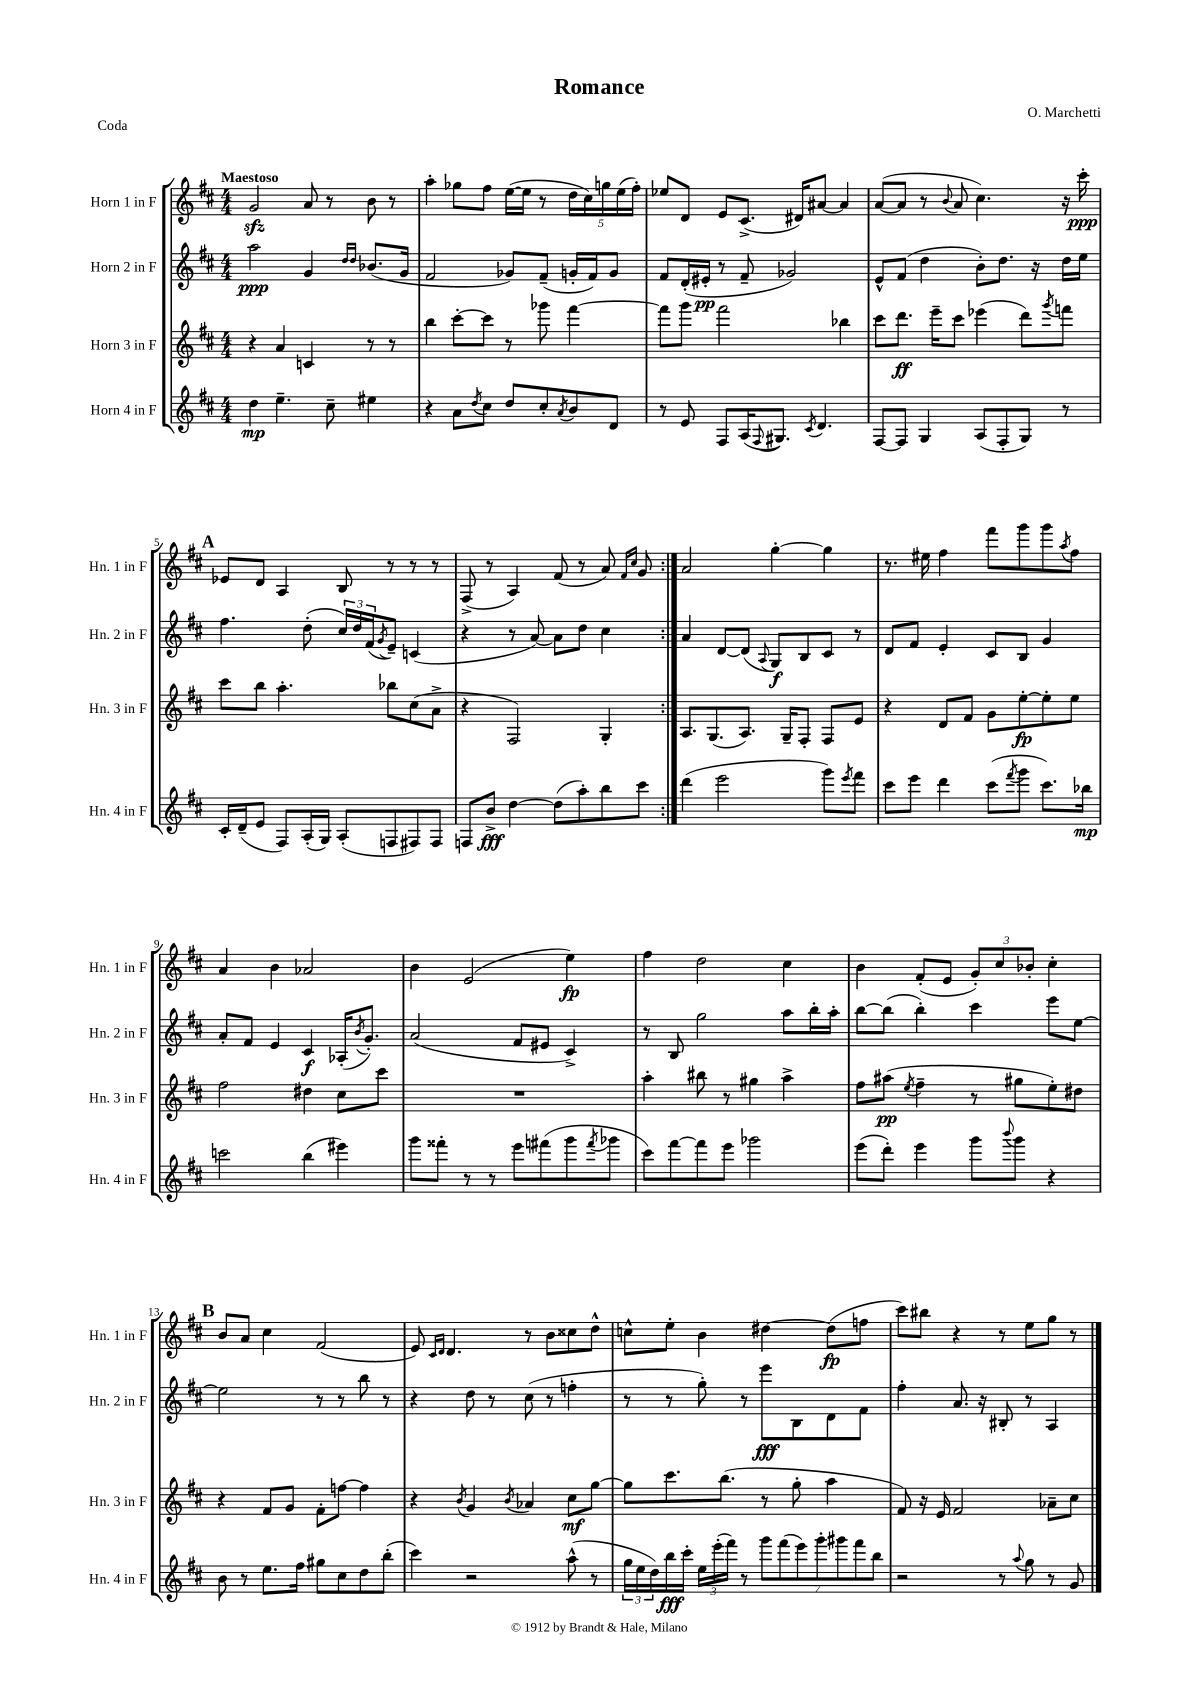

**kern	**kern	**kern	**kern
*staff4	*staff3	*staff2	*staff1
*clefG2	*clefG2	*clefG2	*clefG2
*k[f#c#]	*k[f#c#]	*k[f#c#]	*k[f#c#]
*M4/4	*M4/4	*M4/4	*M4/4
4dd	4r	2aa	2g
4.ee~	4a	.	.
.	4c	4g	8a
8cc#~	.	.	8r
.	.	16qqdd	.
.	.	16qqdd	.
4ee#	8r	(8.b-	8b
.	8r	.	8r
.	.	16g	.
=	=	=	=
4r	4bb	2f#	4aa'
8a	[8ccc#'	.	8gg-
8qdd	.	.	.
8cc#	8ccc#]	.	8ff#
8dd	8r	8g-)	([16ee
.	.	.	16ee]
8cc#'	8ggg-	(8f#~	8r
8qa	.	.	.
8b	[4fff#	16g'	20dd
.	.	.	20cc#)
.	.	16f#)	.
.	.	.	20gg
8d	.	8g	.
.	.	.	(20ee
.	.	.	20ff#')
=	=	=	=
8r	8fff#]	8f#	8ee-
8e	8ggg	(16d'	8d
.	.	16e#'	.
8F#	2fff#	8r	8e
(16A	.	8f#~	(8.c#^
8qqF#	.	.	.
8.G#)	.	.	.
.	.	2g-)	.
.	.	.	16d#)
8qc#	.	.	.
4.d	.	.	[8a#
.	4bb-	.	4a#]
=	=	=	=
[8F#	8ccc#	8e^^	([8a
8F#]	8.ddd	(8f#	8a]
4G	.	4dd	8r
.	16eee~	.	.
.	.	.	8qqb
.	8ccc#	.	8a
(8A	(4eee-	8b')	4.cc#)
8F#'	.	8.dd	.
8G)	8ddd)	.	.
.	.	16r	.
.	8qggg	.	.
8r	8fff	16dd	16r
.	.	16ee	16ccc#'
=	=	=	=
16c#'	8ccc#	4.ff#	8e-
(16d~	.	.	.
8e	8bb	.	8d
8F#)	4.aa'	.	4A
(16A'	.	(8dd'	.
16G)	.	.	.
(8A'	.	24cc#)	8B
.	.	24dd	.
.	.	(24f#	.
.	.	8qg	.
8F	8bb-	8e~)	8r
8F#)	(8cc#	(4c	8r
8F#	8a^	.	8r
=	=	=	=
8F	4r	4r	(8F#^
8b^	.	.	8r
[4dd	2F#)	8r	4A)
.	.	[8a)	.
(8dd]	.	8a]	(8f#
8aa')	.	8dd	8r
8bb	4G'	4cc#	8a)
.	.	.	16qqf#
.	.	.	16qqcc#
8ccc#	.	.	8g
=:|!	=:|!	=:|!	=:|!
(4ddd	8.A	4a	2a
.	(8.G	.	.
2eee	.	[8d	.
.	8.A)	(8d]	.
.	.	8qqA	.
.	.	8G)	[4gg'
.	16G~	.	.
.	8F#'	8B	.
8ggg)	8F#	8c#	4gg]
8qeee	.	.	.
8fff#	8e	8r	.
=	=	=	=
8ccc#	4r	8d	8.r
8eee	.	8f#	.
.	.	.	16ee#
4ddd	8d	4e'	4ff#
.	8f#	.	.
(8ccc#	8g	8c#	8fff#
8qfff#	.	.	.
8ggg	[8ee'	8B	8ggg
8.ccc#)	8ee']	4g	8ggg
.	.	.	8qaa
.	8ee	.	8ff#
16bb-	.	.	.
=	=	=	=
2ccc	2ff#	8a'	4a
.	.	8f#	.
.	.	4e	4b
(4bb	4dd#	4c#	2a-
4eee#)	8cc#	(16A-'	.
.	.	8qb	.
.	.	8.g')	.
.	8ccc#	.	.
=	=	=	=
8ggg	1r	(2a	4b
8fff##'	.	.	.
8r	.	.	(2e
8r	.	.	.
8eee	.	8f#	.
(8fff#	.	8e#	.
8ggg	.	4c#^)	4ee)
8qfff#	.	.	.
8ggg-	.	.	.
=	=	=	=
8ccc#)	4aa'	8r	4ff#
[8fff#	.	8B	.
8fff#]	8bb#	2gg	2dd
8eee	8r	.	.
2ggg-	4gg#	.	.
.	4aa^	8aa	4cc#
.	.	16bb'	.
.	.	16aa'	.
=	=	=	=
(8eee	8ff#	[8bb	4b
8ddd')	(8aa#	(8bb]	.
.	8qee	.	.
4eee	4ff#~	4bb')	(8f#'
.	.	.	8e
8ggg	8r	4ccc#	12g')
.	.	.	12cc#
8qqbbb	.	.	.
8ggg	8gg#	.	.
.	.	.	12b-'
4r	8ee')	8eee	4cc#'
.	8dd#	[8ee	.
=	=	=	=
8b	4r	2ee]	8b
8r	.	.	8a
8.ee	8f#	.	4cc#
.	8g	.	.
16ff#	.	.	.
8gg#	8f#'	8r	(2f#
8cc#	[8ff	8r	.
8dd	4ff]	8bb	.
(8bb'	.	8r	.
=	=	=	=
4ccc#)	4r	4r	8e)
.	.	.	16qqc#
.	.	.	16qqd
.	.	.	4.d
.	8qb	.	.
2r	4g	8dd	.
.	.	8r	.
.	8qb	.	.
.	4a-	(8cc#	8r
.	.	8r	8b
(8aa^^	8cc#	4ff'	8cc##
8r	[8gg	.	8dd^^
=	=	=	=
24gg	8gg]	8r	8cc^^
24ee	.	.	.
24dd)	.	.	.
16bb	8.ccc#	8r	8ee'
16ccc#'	.	.	.
24ee	.	8gg')	4b
(24eee'	.	.	.
.	(8.bb	.	.
24fff#)	.	.	.
8r	.	8r	.
14ggg	8r	8eee	[4dd#
(14fff#	.	.	.
.	8gg'	8B	.
14eee)	.	.	.
14ggg'	.	.	.
.	4aa	8d	(8dd#]
14ggg#	.	.	.
14fff#	.	.	.
.	.	8f#	8ff
14bb	.	.	.
=	=	=	=
2r	8f#)	4ff#'	8ccc#)
.	16r	.	8bb#
.	16e	.	.
.	2f#	8.a	4r
.	.	16r	.
8r	.	8B#'	8r
8qqaa	.	.	.
8gg	.	8r	8ee
8r	8a-~	4A	8gg
8g	8cc#	.	8r
==	==	==	==
*-	*-	*-	*-
